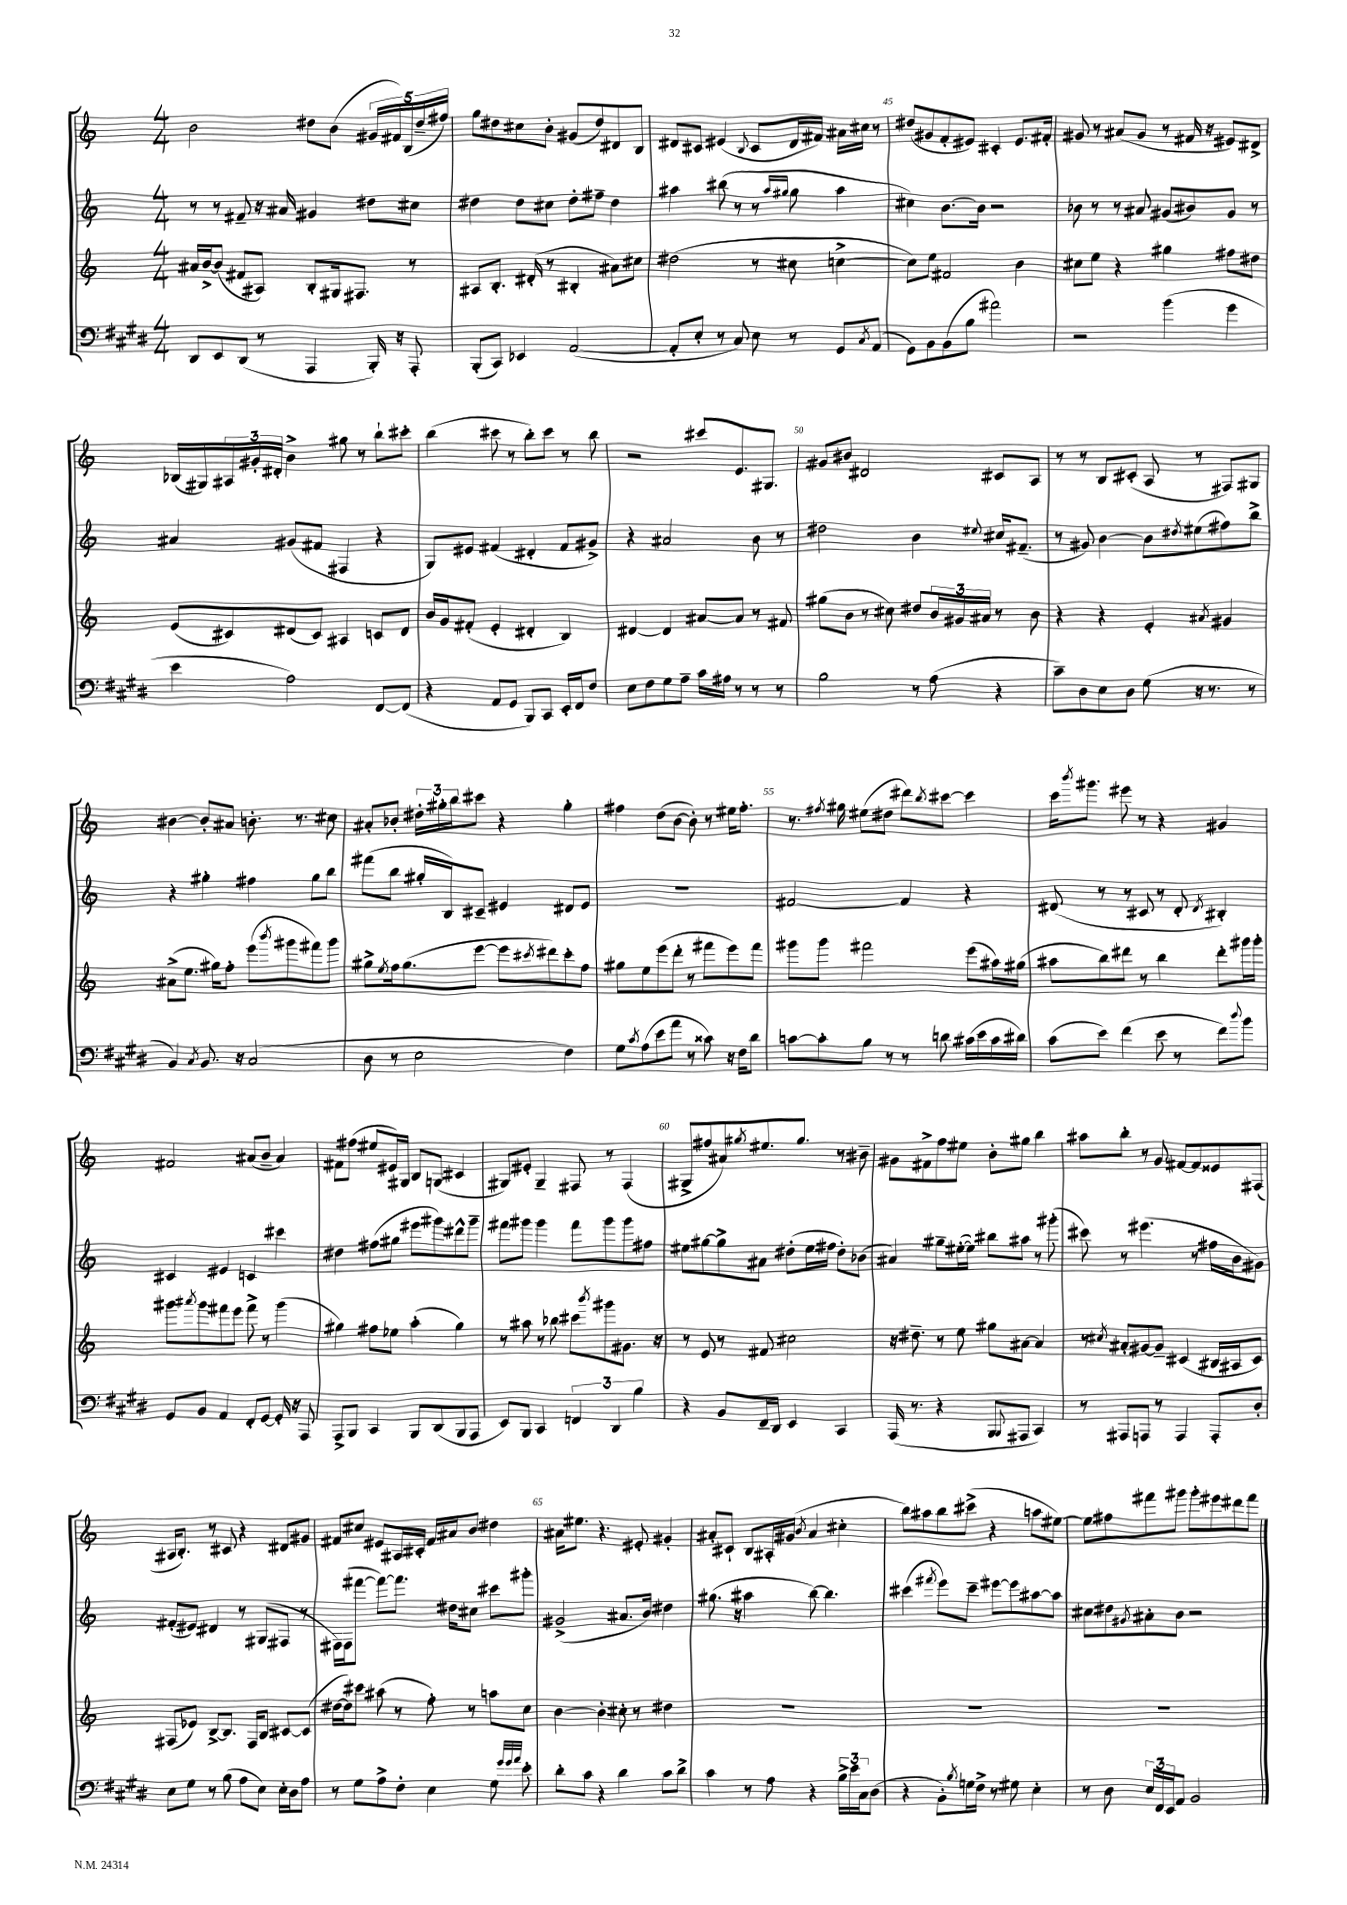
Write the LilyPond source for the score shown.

<<
\new StaffGroup <<
\new Staff = "s0" {
    \clef treble \key c \major \numericTimeSignature \time 4/4
    b'2 dis''8 b'8( \tuplet 5/4 { gis'16 fis'16) b16( dis''16-- fis''16) } |
    g''8 dis''8 cis''8 b'8-. gis'8( dis''8) dis'8 b8 |
    dis'8 cis'8 eis'4( \appoggiatura { b8 } cis'8 dis'16 fis'16) ais'16 cis''16 r8 |
    dis''8( gis'8 f'8-. eis'8) cis'4-. eis'8. fis'16-. |
    gis'8 r8 ais'8( gis'8 r8 fis'16 r16 eis'8) dis'8-> |
    bes16( gis16) \tuplet 3/2 { ais16 gis'16-. dis'16-. } b'4-> gis''8 r8 b''8-! cis'''8-. |
    b''4( cis'''8 r8 b''8-.) cis'''8 r8 b''8 |
    r2 cis'''8 e'8. gis8. |
    gis'8 bis'8 dis'2 cis'8 a8 |
    r8 r8 b8 cis'8-.( a8 r8 fis8) gis8 |
    bis'4~ bis'8-. ais'8 b'8.-. r8. cis''8 |
    ais'8-. bes'8-. \tuplet 3/2 { dis''16-. gis''16-. b''16 } cis'''8 r4 gis''4-. |
    fis''4 d''8( b'8~ b'8-.) r8 eis''16 fis''8.-. |
    r8. \acciaccatura { fis''8 } gis''16 eis''8( dis''8 dis'''8) \acciaccatura { b''8 } cis'''8~ cis'''4 |
    c'''16 \acciaccatura { b'''8 } gis'''8. eis'''8 r8 r4 gis'4 |
    fis'2 ais'8( b'8-- ais'4) |
    fis'8 fis''8( eis''8 eis'16) gis16 b8 g8( cis'4 |
    gis8) eis'8-. gis4-- fis8 r8 fis4( |
    gis8-> fis''8 ais'8) \acciaccatura { gis''8 } eis''8. gis''8. r8 bis'8-- |
    gis'8 fis'8-> f''8 eis''8 b'8-. gis''8 b''4 |
    ais''8 b''8-. r8 g'8 fis'8~ fis'8 eisis'8 fis8( |
    ais16 b8.-.) r8 cis'8 r4 dis'8 gis'8 |
    fis'8 cis''8 eis'8 ais16 cis'16-. fis'16 ais'16 b'8 dis''4 |
    ais'16 eis''8. r4. eis'8-. gis'4-. |
    ais'8-. cis'8-! b8 ais16-. gis'16( \acciaccatura { b'8 } ais'4 cis''4-. |
    b''8) ais''8 b''8 cis'''8->( r4 a''8 eis''8~) |
    eis''8 fis''8 fis'''8 gis'''8 gis'''8-. eis'''8 dis'''8 fis'''8 \bar "|." |
}
\new Staff = "s1" {
    \clef treble \key c \major \numericTimeSignature \time 4/4
    r8 r8 fis'8-- r16 ais'16 gis'4 dis''8 cis''8 |
    dis''4 dis''8 cis''8 dis''8-. fis''8-- dis''4 |
    ais''4 bis''8( r8 r8 \grace { ais''16 gis''16 } gis''8 ais''4 |
    cis''4) b'8.~ b'16 r2 |
    bes'8 r8 r8 ais'8 gis'8( bis'8) gis'8 r8 |
    ais'4 gis'8( fis'8 fis4 r4 |
    g8) eis'8 fis'4( dis'4-. fis'8 gis'8->) |
    r4 ais'2 b'8 r8 |
    dis''2 b'4 \appoggiatura { eis''8 } cis''16 fis'8.--( |
    r8 gis'8) b'4~ b'8 \acciaccatura { dis''8 } eis''8( fis''8) b''8-> |
    r4 gis''4-. fis''4 gis''8 b''8 |
    fis'''8( b''8 gis''16-. b16) cis'8-- eis'4 dis'8 eis'8 |
    R1 |
    fis'2~ fis'4 r4 |
    dis'8( r8 r8 cis'8 r8 dis'8-. \acciaccatura { dis'8 } bis4-.) |
    cis'4 eis'4 c'4 cis'''4 |
    dis''4 fis''8( gis''8 eis'''8 gis'''8) dis'''8-^ gis'''8-- |
    fis'''8 gis'''8 gis'''4 fis'''8 gis'''8 gis'''8 fis''8 |
    eis''8 gis''8~ gis''8-> ais'8 dis''8-.( eis''16 fis''16 dis''8-.) bes'8( |
    ais'4) gis''8-- eis''16~-.( eis''16) bis''8 ais''8 r8 gis'''8-.( |
    cis'''8) r8 eis'''4.( r8 fis''16 b'16 gis'8) |
    fis'8-.( eis'8) dis'4 r8 gis8( fis8 r8 |
    fis16) fis16( fis'''8~ fis'''8~) fis'''8. dis''16 cis''8 cis'''8 gis'''8-. |
    gis'2->( ais'8. b'16) dis''4 |
    gis''8.( r16 ais''4 b''8~) b''4. |
    cis'''4( \acciaccatura { fis'''8 } e'''8) cis'''8-- eis'''8~ eis'''8 ais''8~ ais''8 |
    cis''8 dis''8 \acciaccatura { gis'8 } ais'8-. b'8 r2 \bar "|." |
}
\new Staff = "s2" {
    \clef treble \key c \major \numericTimeSignature \time 4/4
    ais'16 b'16~-> b'8( fis'8 ais8) b8-. gis16 fis8. r8 |
    ais8 b8.-. dis'16-.( r8 bis4-. ais'8) cis''8 |
    dis''2( r8 cis''8 c''4~-> |
    c''8) e''8 fis'2 b'4 |
    cis''8 e''8 r4 gis''4 fis''8 dis''8 |
    e'8( cis'8) dis'8( cis'8) ais4 c'8 dis'8 |
    b'16 g'16 fis'8-.( e'4-. dis'4-. b4) |
    dis'4~ dis'4 ais'8~ ais'8 r8 fis'8 |
    gis''8( b'8 r8 cis''8) dis''8 \tuplet 3/2 { b'16 gis'16 ais'16 } r8 b'8 |
    r4 r4 e'4-. \acciaccatura { ais'8 } gis'4 |
    ais'8->( e''8. gis''16) f''8-. e'''8( \acciaccatura { b'''8 } gis'''8 fis'''8) gis'''8 |
    gis''8-> \acciaccatura { e''8 } f''16 gis''8.( e'''8~ e'''8 \acciaccatura { cis'''8 } dis'''8) cis'''8-. f''8 |
    gis''8 e''8 e'''8( d'''8-. r8 fis'''8 e'''8) fis'''8 |
    gis'''8 gis'''8 fis'''2 e'''8( ais''16) gis''16( |
    ais''8 b''8) dis'''8 r8 b''4 dis'''8-. gis'''16 gis'''16-. |
    gis'''8 \acciaccatura { ais'''8 } gis'''8 fis'''8 e'''8 fis'''8-> r8 gis'''4( |
    gis''4) fis''8 ees''8 a''4-.( gis''4) |
    r8 ais''8 r8 bes''8 cis'''8 \acciaccatura { b'''8 } gis'''8 gis'8. r16 |
    r8 e'8 r8 fis'8 cis''2 |
    r16 dis''8.-- r8 e''8 gis''8 ais'8~ ais'4 |
    r8 \acciaccatura { cis''8 } ais'8-. gis'8~ gis'8-- cis'4( bis16 ais16 cis'8) |
    fis8( ees'8) b8~-> b8. fis16 b8 cis'8~ cis'8( |
    dis''16~ dis''16) cis'''8 ais''8( r8 f''8-.) r8 a''8 c''8 |
    b'4~ b'4-. cis''8-. r8 dis''4 |
    R1 |
    R1 |
    R1 \bar "|." |
}
\new Staff = "s3" {
    \clef bass \key e \major \numericTimeSignature \time 4/4
    dis,8 e,8 dis,8( r8 a,,4 b,,16-.) r16 a,,8-. |
    b,,8-.( cis,8) ees,4 a,2~( |
    a,8-. e8-. r8 cis8) e8 r8 gis,8 \acciaccatura { cis8 } a,8( |
    gis,8) b,8 b,8( b8 ais'2) |
    r2 b'4( gis'4 |
    e'4 a2) fis,8~ fis,8( |
    r4 a,8 gis,8 b,,8) cis,8 e,16-. fis,16 fis8 |
    e8 fis8 gis8 a8-- cis'16 ais16 r8 r8 r8 |
    b2 r8 a8( r4 |
    cis'8--) dis8 e8 dis8 gis8( r16 r8. r8 |
    b,4) \acciaccatura { cis8 } b,8. r16 cis2( |
    dis8 r8 e2 fis4) |
    gis8 \acciaccatura { cis'8 } a8( e'8 a'8 r8 cisis'8) r16 fis16 dis'8 |
    c'8~ c'8-. b8 r8 r8 d'8 cis'16( e'16 cis'16 dis'16) |
    cis'8( e'8) fis'4( e'8 r8 fis'8) \appoggiatura { dis''8 } b'8 |
    gis,8 b,8 a,4 fis,8-. gis,8~ gis,16-. r16 a,,8 |
    a,,8-> b,,8 cis,4 b,,8 dis,8( b,,8 a,,8 |
    e,8) b,,8 cis,4 \tuplet 3/2 { f,4 dis,4 b4 } |
    r4 b,8 fis,16-- dis,16 e,4 cis,4 |
    a,,16( r8. r4 b,,8 \appoggiatura { b,,8 } ais,,8 cis,4) |
    r8 ais,,8 a,,8 r8 a,,4 a,,8-. dis8-. |
    e8 gis8 r8 b8( a8 e8) e16-. dis16 a8 |
    r8 gis8 a8-> fis8-. e4 gis8 \grace { gis'32 gis'32 a'32 } e'8-. |
    dis'8-. cis'8 r4 dis'4 cis'8 dis'8-> |
    cis'4 r8 a8 r4 \tuplet 3/2 { b16-> e'16 cis16 } dis8( |
    r4 b,8-.) \acciaccatura { b8 } g16 fis16-> r8 gis8 e4-. |
    r8 dis8 \tuplet 3/2 { e16 fis,16 e,16 } a,8 b,2 \bar "|." |
}
>>
>>
\layout { \context { \Score currentBarNumber = #42 \override BarNumber.break-visibility = ##(#f #t #t) barNumberVisibility = #(every-nth-bar-number-visible 5) } }
